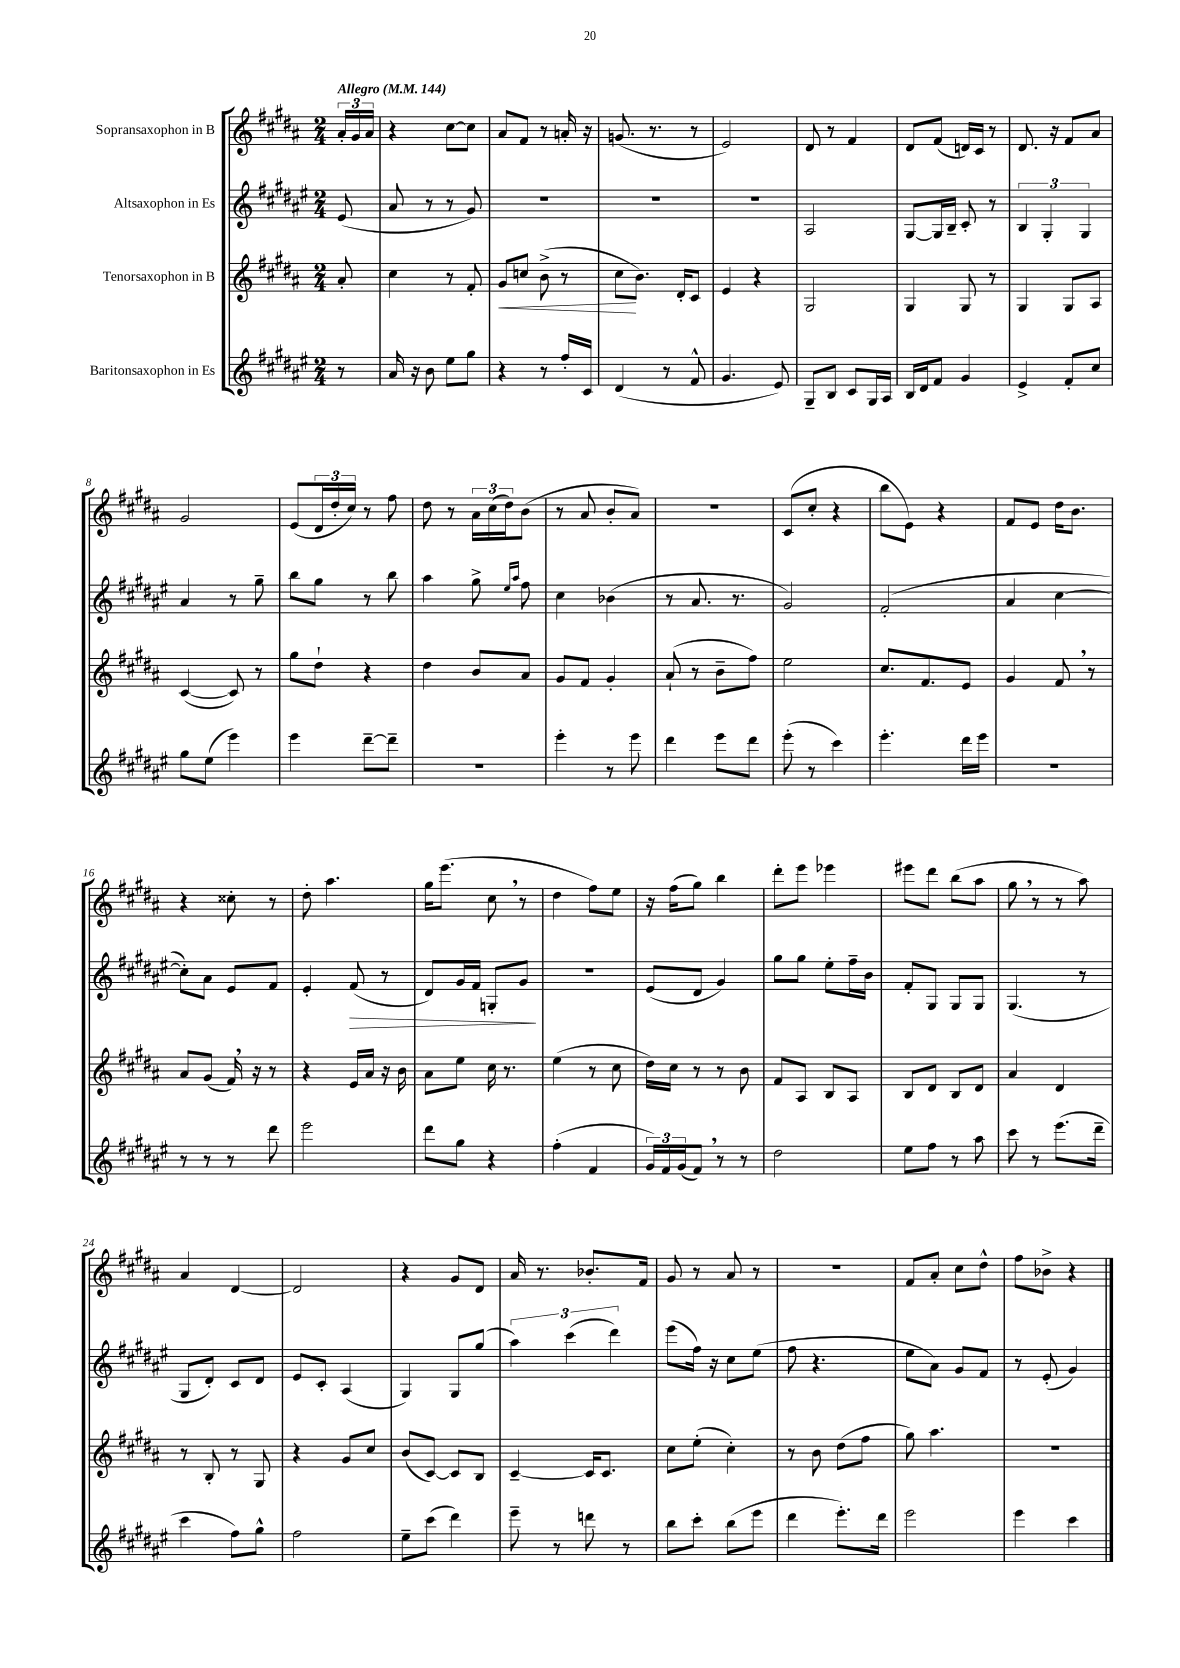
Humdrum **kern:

**kern	**kern	**dynam	**kern	**dynam	**kern
*part4	*part3	*part3	*part2	*part2	*part1
*staff4	*staff3	*staff3	*staff2	*staff2	*staff1
*I"Baritonsaxophon in Es	*I"Tenorsaxophon in B	*	*I"Altsaxophon in Es	*	*I"Sopransaxophon in B
*clefG2	*clefG2	*	*clefG2	*	*clefG2
*k[f#c#g#d#a#e#]	*k[f#c#g#d#a#]	*	*k[f#c#g#d#a#e#]	*	*k[f#c#g#d#a#]
*M2/4	*M2/4	*	*M2/4	*	*M2/4
*MM144	*MM144	*	*MM144	*	*MM144
=	=	=	=	=	=
!	!	!	!	!	!LO:TX:a:B:t=Allegro
8r	8a#'/	.	(8e#/	.	24a#'/LL
.	.	.	.	.	24g#/
.	.	.	.	.	24a#/JJ
=1	=1	=1	=1	=1	=1
16a#/	4cc#\	.	8a#/	.	4r
16r	.	.	.	.	.
8b\	.	.	8r	.	.
8ee#\L	8r	.	8r	.	[8cc#\L
8gg#\J	8f#'/	.	8g#/)	.	8cc#\J]
=2	=2	=2	=2	=2	=2
!	!	!LO:HP:b	!	!	!
4r	8g#/L	<	2r	.	8a#/L
.	8ccn/J	.	.	.	8f#/J
8r	(8b^\	.	.	.	8r
16ff#'/LL	8r	.	.	.	16an'/
16c#/JJ	.	.	.	.	16r
=3	=3	=3	=3	=3	=3
(4d#/	8cc#\L	.	2r	.	(8.gn/
.	8.b\J)	[	.	.	.
.	.	.	.	.	8.r
8r	.	.	.	.	.
.	16d#'/KL	.	.	.	.
8f#^^/	8c#/J	.	.	.	8r
=4	=4	=4	=4	=4	=4
4.g#/	4e/	.	2r	.	2e/)
.	4r	.	.	.	.
8e#/)	.	.	.	.	.
=5	=5	=5	=5	=5	=5
8G#~/L	2G#/	.	2A#/	.	8d#/
8B/J	.	.	.	.	8r
8c#/L	.	.	.	.	4f#/
16G#/L	.	.	.	.	.
16A#/JJ	.	.	.	.	.
=6	=6	=6	=6	=6	=6
16B/LL	4G#/	.	[8G#/L	.	8d#/L
16d#/J	.	.	.	.	.
8f#/J	.	.	16G#/L]	.	(8f#/J
.	.	.	16B~/JJ	.	.
4g#/	8G#/	.	8c#'/	.	16dn/LL)
.	.	.	.	.	16c#/JJ
.	8r	.	8r	.	8r
=7	=7	=7	=7	=7	=7
4e#^/	4G#/	.	6B/	.	8.d#/
.	.	.	6G#'/	.	.
.	.	.	.	.	16r
8f#'/L	8G#/L	.	.	.	8f#/L
.	.	.	6G#/	.	.
8cc#/J	8A#/J	.	.	.	8a#/J
!!LO:LB:g=z
=8	=8	=8	=8	=8	=8
8gg#\L	([4c#/	.	4a#/	.	2g#/
(8ee#\J	.	.	.	.	.
4eee#\)	8c#/])	.	8r	.	.
.	8r	.	8gg#~\	.	.
=9	=9	=9	=9	=9	=9
4eee#\	8gg#\L	.	8bb\L	.	(8e/L
.	8dd#`\J	.	8gg#\J	.	24d#/L
.	.	.	.	.	24dd#'/
.	.	.	.	.	24cc#/JJ)
[8ddd#~\L	4r	.	8r	.	8r
8ddd#~\J]	.	.	8bb\	.	8ff#\
=10	=10	=10	=10	=10	=10
2r	4dd#\	.	4aa#\	.	8dd#\
.	.	.	.	.	8r
.	8b/L	.	8gg#^\	.	24a#\LL
.	.	.	.	.	(24cc#\
.	.	.	.	.	24dd#\J)
.	.	.	16qqee#/LL	.	.
.	.	.	16qqaa#/JJ	.	.
.	8a#/J	.	8ff#\	.	(8b\J
=11	=11	=11	=11	=11	=11
4eee#'\	8g#/L	.	4cc#\	.	8r
.	8f#/J	.	.	.	8a#/
8r	4g#'/	.	(4b-X\	.	8b'/L
8eee#\	.	.	.	.	8a#/J)
=12	=12	=12	=12	=12	=12
4ddd#\	(8a#`/	.	8r	.	2r
.	8r	.	8.a#/	.	.
8eee#\L	8b~\L	.	.	.	.
.	.	.	8.r	.	.
8ddd#\J	8ff#\J)	.	.	.	.
=13	=13	=13	=13	=13	=13
(8eee#'\	2ee\	.	2g#/)	.	(8c#/L
8r	.	.	.	.	8cc#'/J
4ccc#\)	.	.	.	.	4r
=14	=14	=14	=14	=14	=14
4.eee#'\	8.cc#/L	.	(2f#'/	.	8bb\L
.	.	.	.	.	8e\J)
.	8.f#/	.	.	.	.
.	.	.	.	.	4r
16ddd#\LL	8e/J	.	.	.	.
16eee#\JJ	.	.	.	.	.
=15	=15	=15	=15	=15	=15
2r	4g#/	.	4a#/	.	8f#/L
.	.	.	.	.	8e/J
.	8f#,/	.	[4cc#\	.	16dd#\KL
.	.	.	.	.	8.b\J
.	8r	.	.	.	.
!!LO:LB:g=z
=16	=16	=16	=16	=16	=16
8r	8a#/L	.	8cc#'\L])	.	4r
8r	(8g#/J	.	8a#\J	.	.
8r	16f#,/)	.	8e#/L	.	8cc##X'\
.	16r	.	.	.	.
8ddd#\	8r	.	8f#/J	.	8r
=17	=17	=17	=17	=17	=17
2eee#\	4r	.	4e#'/	.	8dd#'\
.	.	.	.	.	4.aa#\
!	!	!	!	!LO:HP:b	!
.	16e/LL	.	(8f#/	>	.
.	16a#/JJ	.	.	.	.
.	16r	.	8r	.	.
.	16b\	.	.	.	.
=18	=18	=18	=18	=18	=18
8ddd#\L	8a#\L	.	8d#/L)	.	16gg#\KL
.	.	.	.	.	(8.eee\J
8gg#\J	8ee\J	.	16g#/L	.	.
.	.	.	16f#/JJ	.	.
4r	16cc#\	.	8Gn'/L	.	8cc#,\
.	8.r	.	.	.	.
.	.	.	8g#/J	.	8r
.	.	.	.	]	.
=19	=19	=19	=19	=19	=19
(4ff#'\	(4ee\	.	2r	.	4dd#\
4f#/	8r	.	.	.	8ff#\L)
.	8cc#\	.	.	.	8ee\J
=20	=20	=20	=20	=20	=20
24g#/LL)	16dd#\LL)	.	(8e#/L	.	16r
24f#/	.	.	.	.	.
.	16cc#\JJ	.	.	.	(16ff#\KL
(24g#/J	.	.	.	.	.
8f#,/J)	8r	.	8d#/J	.	8gg#\J)
8r	8r	.	4g#/)	.	4bb\
8r	8b\	.	.	.	.
=21	=21	=21	=21	=21	=21
2dd#\	8f#/L	.	8gg#\L	.	8ddd#'\L
.	8A#/J	.	8gg#\J	.	8eee\J
.	8B/L	.	8ee#'\L	.	4eee-X\
.	8A#/J	.	16ff#~\L	.	.
.	.	.	16b\JJ	.	.
=22	=22	=22	=22	=22	=22
8ee#\L	8B/L	.	8f#'/L	.	8eee#X\L
8ff#\J	8d#/J	.	8G#/J	.	8ddd#\J
8r	8B/L	.	8G#/L	.	(8bb\L
8aa#\	8d#/J	.	8G#/J	.	8aa#\J
=23	=23	=23	=23	=23	=23
8ccc#\	4a#/	.	(4.G#/	.	8gg#,\
8r	.	.	.	.	8r
(8.eee#\L	4d#/	.	.	.	8r
.	.	.	8r	.	8aa#\)
16ddd#~\Jk	.	.	.	.	.
!!LO:LB:g=z
=24	=24	=24	=24	=24	=24
4ccc#\	8r	.	8G#/L	.	4a#/
.	8B'/	.	8d#'/J)	.	.
8ff#\L)	8r	.	8c#/L	.	[4d#/
8gg#^^\J	8G#/	.	8d#/J	.	.
=25	=25	=25	=25	=25	=25
2ff#\	4r	.	8e#/L	.	2d#/]
.	.	.	8c#'/J	.	.
.	8g#/L	.	(4A#/	.	.
.	8cc#/J	.	.	.	.
=26	=26	=26	=26	=26	=26
8ee#~\L	(8b/L	.	4G#/)	.	4r
(8ccc#\J	[8c#/J)	.	.	.	.
4ddd#\)	8c#/L]	.	8G#/L	.	8g#/L
.	8B/J	.	(8gg#/J	.	8d#/J
=27	=27	=27	=27	=27	=27
8eee#~\	[4c#~/	.	6aa#\)	.	16a#/
.	.	.	.	.	8.r
8r	.	.	.	.	.
.	.	.	(6ccc#\	.	.
8dddn\	16c#/KL]	.	.	.	8.b-X'/L
.	8.c#/J	.	.	.	.
.	.	.	6ddd#\)	.	.
8r	.	.	.	.	.
.	.	.	.	.	16f#/Jk
=28	=28	=28	=28	=28	=28
8bb\L	8cc#\L	.	(8eee#\L	.	8g#/
8ccc#'\J	(8ee'\J	.	16ff#\Jk)	.	8r
.	.	.	16r	.	.
(8bb\L	4cc#'\)	.	8cc#\L	.	8a#/
8eee#\J	.	.	(8ee#\J	.	8r
=29	=29	=29	=29	=29	=29
4ddd#\	8r	.	8ff#\	.	2r
.	8b\	.	4.r	.	.
8.eee#'\L)	(8dd#\L	.	.	.	.
.	8ff#\J	.	.	.	.
16ddd#\Jk	.	.	.	.	.
=30	=30	=30	=30	=30	=30
2eee#\	8gg#\)	.	8ee#\L	.	8f#/L
.	4.aa#\	.	8a#\J)	.	8a#'/J
.	.	.	8g#/L	.	8cc#\L
.	.	.	8f#/J	.	8dd#^^\J
=31	=31	=31	=31	=31	=31
4eee#\	2r	.	8r	.	8ff#\L
.	.	.	(8e#'/	.	8b-X^\J
4ccc#\	.	.	4g#/)	.	4r
==	==	==	==	==	==
*-	*-	*-	*-	*-	*-
